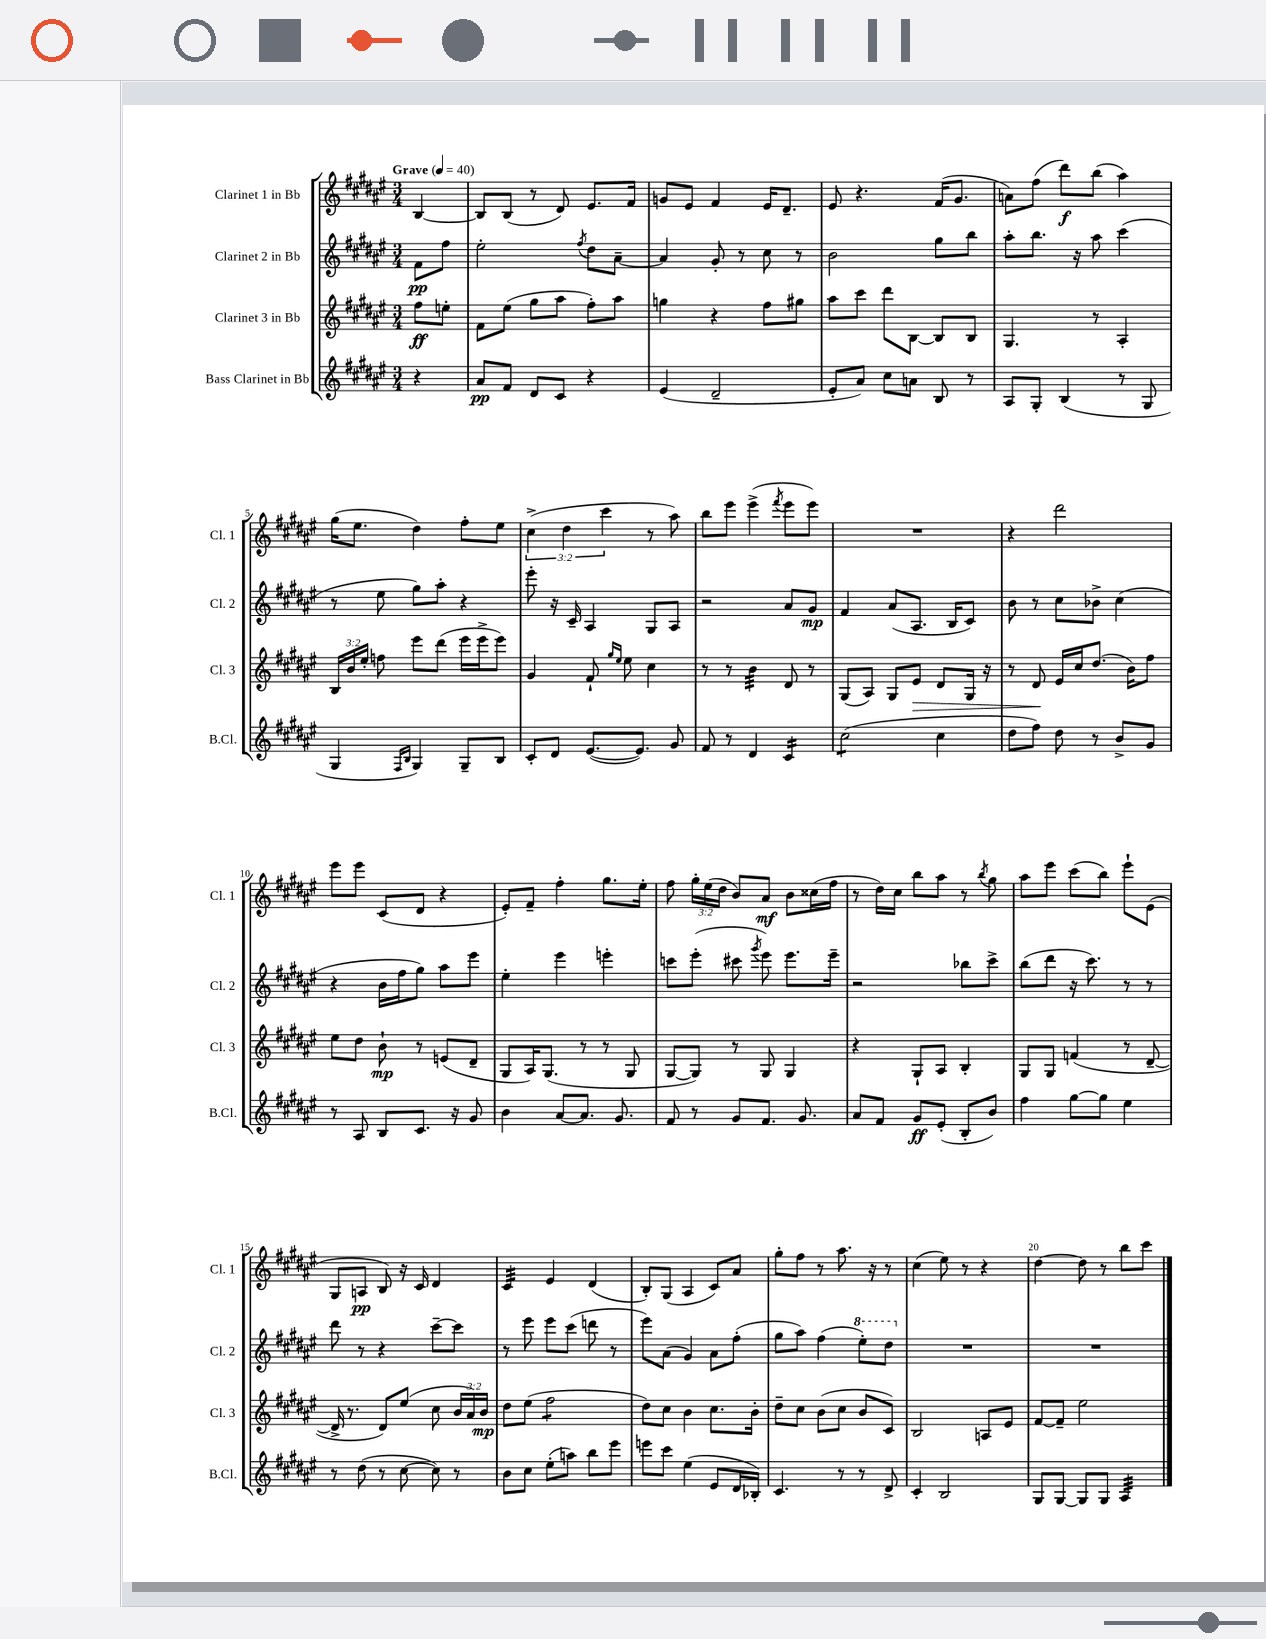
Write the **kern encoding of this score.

**kern	**kern	**kern	**kern
*staff4	*staff3	*staff2	*staff1
*clefG2	*clefG2	*clefG2	*clefG2
*k[f#c#g#d#a#e#]	*k[f#c#g#d#a#e#]	*k[f#c#g#d#a#e#]	*k[f#c#g#d#a#e#]
*M3/4	*M3/4	*M3/4	*M3/4
*MM40	*MM40	*MM40	*MM40
4r	8ff#\L	8f#\L	[4B/
.	8ee'\J	8ff#\J	.
=	=	=	=
8a#/L	8f#\L	2ee#'\	8B/]L
8f#/J	(8ee#\J	.	(8B/J
8d#/L	8gg#\L	.	8r
8c#/J	8aa#\J	.	8d#/)
.	.	8qff#/	.
4r	8ff#'\L)	8dd#\L	8.e#/L
.	8aa#\J	[8a#~\J	.
.	.	.	16f#/Jk
=	=	=	=
(4e#/	4gg\	4a#/]	8g/L
.	.	.	8e#/J
2d#~/	4r	8g#'/	4f#/
.	.	8r	.
.	8ff#\L	8cc#\	16e#/LK
.	.	.	8.d#~/J
.	8gg#\J	8r	.
=	=	=	=
8e#'/L	8aa#\L	2b\	8e#/
8a#/J)	8ccc#\J	.	4.r
8cc#\L	8ddd#\L	.	.
8a\J	[8B\J	.	.
8B/	8B/]L	8gg#\L	(16f#/LK
.	.	.	8.g#/J
8r	8B/J	8bb\J	.
=	=	=	=
8A#/L	4.G#/	8aa#'\L	8a\L)
8G#'/J	.	8.bb\J	(8ff#\J
(4B/	.	.	8ddd#\L)
.	.	16r	.
.	8r	8aa#\	(8bb\J
8r	4A#'/	(4ccc#\	4aa#\)
8G#/	.	.	.
=	=	=	=
4G#/	24B/LL	8r	(16gg#\LK
.	24b/	.	.
.	.	.	8.ee#\J
.	24ee#'/JJ	.	.
.	8ff\	8ee#\	.
16qqF#/LL	.	.	.
16qqB/JJ	.	.	.
4G#/)	8eee#\L	8gg#\L)	4dd#\)
.	(8ddd#\J	8aa#'\J	.
8G#~/L	16eee#\LL	4r	8ff#'\L
.	16eee#^\J	.	.
8B/J	8eee#\J)	.	8ee#\J
=	=	=	=
8c#'/L	4g#/	8eee#'\	(6cc#^\
8d#/J	.	16r	.
.	.	.	6dd#\
.	.	16c#~/	.
([8.e#/L	8f#`/	4A#/	.
.	.	.	6ccc#\
.	16qqgg#/LL	.	.
.	16qqee#/JJ	.	.
.	8ee#\	.	.
8.e#/]J)	.	.	.
.	4cc#\	8G#/L	8r
8g#/	.	8A#/J	8aa#\)
=	=	=	=
8f#/	8r	2r	8bb\L
8r	8r	.	8eee#\J
4d#/	4b\	.	(4eee#^\
.	.	.	8qfff#/
4c#/	8d#/	8a#/L	8eee#\L
.	8r	8g#/J	8eee#\J)
=	=	=	=
(2cc#\	(8G#/L	4f#/	2.r
.	8A#/J)	.	.
.	8G#/L	(8a#/L	.
.	8e#/J	8.A#/J	.
4cc#\	8d#/L	.	.
.	.	16B/LK	.
.	16G#/Jk	8c#/J)	.
.	16r	.	.
=	=	=	=
8dd#\L	8r	8b\	4r
8ff#\J)	8d#/	8r	.
8dd#\	16e#/LL	8cc#\L	2ddd#\
.	16cc#/J	.	.
8r	(8.dd#/J	8b-^\J	.
8b^/L	.	(4cc#\	.
.	16b\LK)	.	.
8g#/J	8ff#\J	.	.
=	=	=	=
8r	8ee#\L	4r	8eee#\L
8A#/	8dd#\J	.	8eee#\J
8B/L	8b`\	16b\LL	(8c#/L
.	.	16ff#\J	.
8.c#/J	8r	8gg#\J)	8d#/J
.	(8e/L	8aa#\L	4r
16r	.	.	.
8g#/	8d#~/J	8eee#\J	.
=	=	=	=
4b\	8G#/L	4ee#'\	8e#'/L)
.	16A#/K)	.	8f#~/J
.	(8.G#/J	.	.
[8a#/L	.	4eee#\	4ff#'\
8.a#/]J	8r	.	.
.	8r	4eee'\	8.gg#\L
8.g#/	.	.	.
.	8G#/	.	.
.	.	.	16ee#'\Jk
=	=	=	=
8f#/	[8G#/L	8ccc\L	8ff#\
8r	8G#/]J)	(8eee#'\J	24gg#'\LL
.	.	.	(24ee#\
.	.	.	24dd#\JJ
8g#/L	8r	8ccc#\	8b/L)
.	.	8qggg#/	.
8.f#/J	8G#/	8eee#\)	8a#/J
.	4G#/	8.eee#\L	8b\L
8.g#/	.	.	.
.	.	.	(16cc##\L
.	.	16eee#~\Jk	16ff#\JJ
=	=	=	=
8a#/L	4r	2r	8r
8f#/J	.	.	16dd#\LL)
.	.	.	16cc#\JJ
8g#/L	8G#`/L	.	8bb\L
(8e#'/J	8A#/J	.	8aa#\J
8B'/L	4B'/	8bb-\L	8r
.	.	.	8qbb/
8b/J)	.	8ccc#^\J	8gg#\
=	=	=	=
4ff#\	8G#/L	(8bb\L	8aa#\L
.	8G#/J	8ddd#\J	8eee#\J
[8gg#\L	(4f/	16r	(8ccc#\L
.	.	8.ccc#\)	.
8gg#\]J	.	.	8bb\J)
4ee#\	8r	8r	8eee#`\L
.	[8d#~/	8r	(8e#\J
=	=	=	=
8r	16d#^/]	8ddd#\	8G#/L
.	8.r	.	.
(8dd#\	.	8r	8A/J
8r	8d#/L)	4r	8B/)
[8cc#\	(8ee#/J	.	16r
.	.	.	16c#/
8cc#\])	8cc#\	[8ccc#~\L	4d#/
8r	24b/LL	8ccc#\]J	.
.	24a#/)	.	.
.	24b/JJ	.	.
=	=	=	=
8b\L	8dd#\L	8r	4c#/
8cc#\J	(8ee#\J	8eee#\	.
(8ee#'\L	2ff#\	8eee#\L	4e#/
8aa\J)	.	(8ccc#\J	.
8bb\L	.	8ddd\	(4d#/
8eee#\J	.	8r	.
=	=	=	=
8eee\L	8dd#\L)	8eee#\L)	8B'/L)
8ccc#\J	8cc#\J	(8a#\J	(8G#/J
(4ee#\	4b\	4g#/)	4A#/
8e#/L	8.cc#\L	8a#\L	8c#/L)
16d#/L	.	(8ff#'\J	8a#/J
16B-'/JJ)	16b'\Jk	.	.
=	=	=	=
4.c#/	8dd#~\L	8gg#\L	8gg#'\L
.	8cc#\J	8aa#\J)	8ff#\J
.	(8b\L	(4ff#\	8r
8r	8cc#\J	.	8.aa#\
8r	8b/L	8eee#'\L)	.
.	.	.	16r
8d#^/	8c#/J)	8ddd#\J	8r
=	=	=	=
4c#'/	2B/	2.r	(4cc#\
2B/	.	.	8ee#\)
.	.	.	8r
.	8A/L	.	4r
.	8e#/J	.	.
=	=	=	=
8G#/L	[8f#/L	2.r	[4dd#\
[8G#/J	8f#~/]J	.	.
8G#/]L	2ee#\	.	8dd#\]
8G#/J	.	.	8r
4A#/	.	.	8bb\L
.	.	.	8ccc#\J
==	==	==	==
*-	*-	*-	*-
